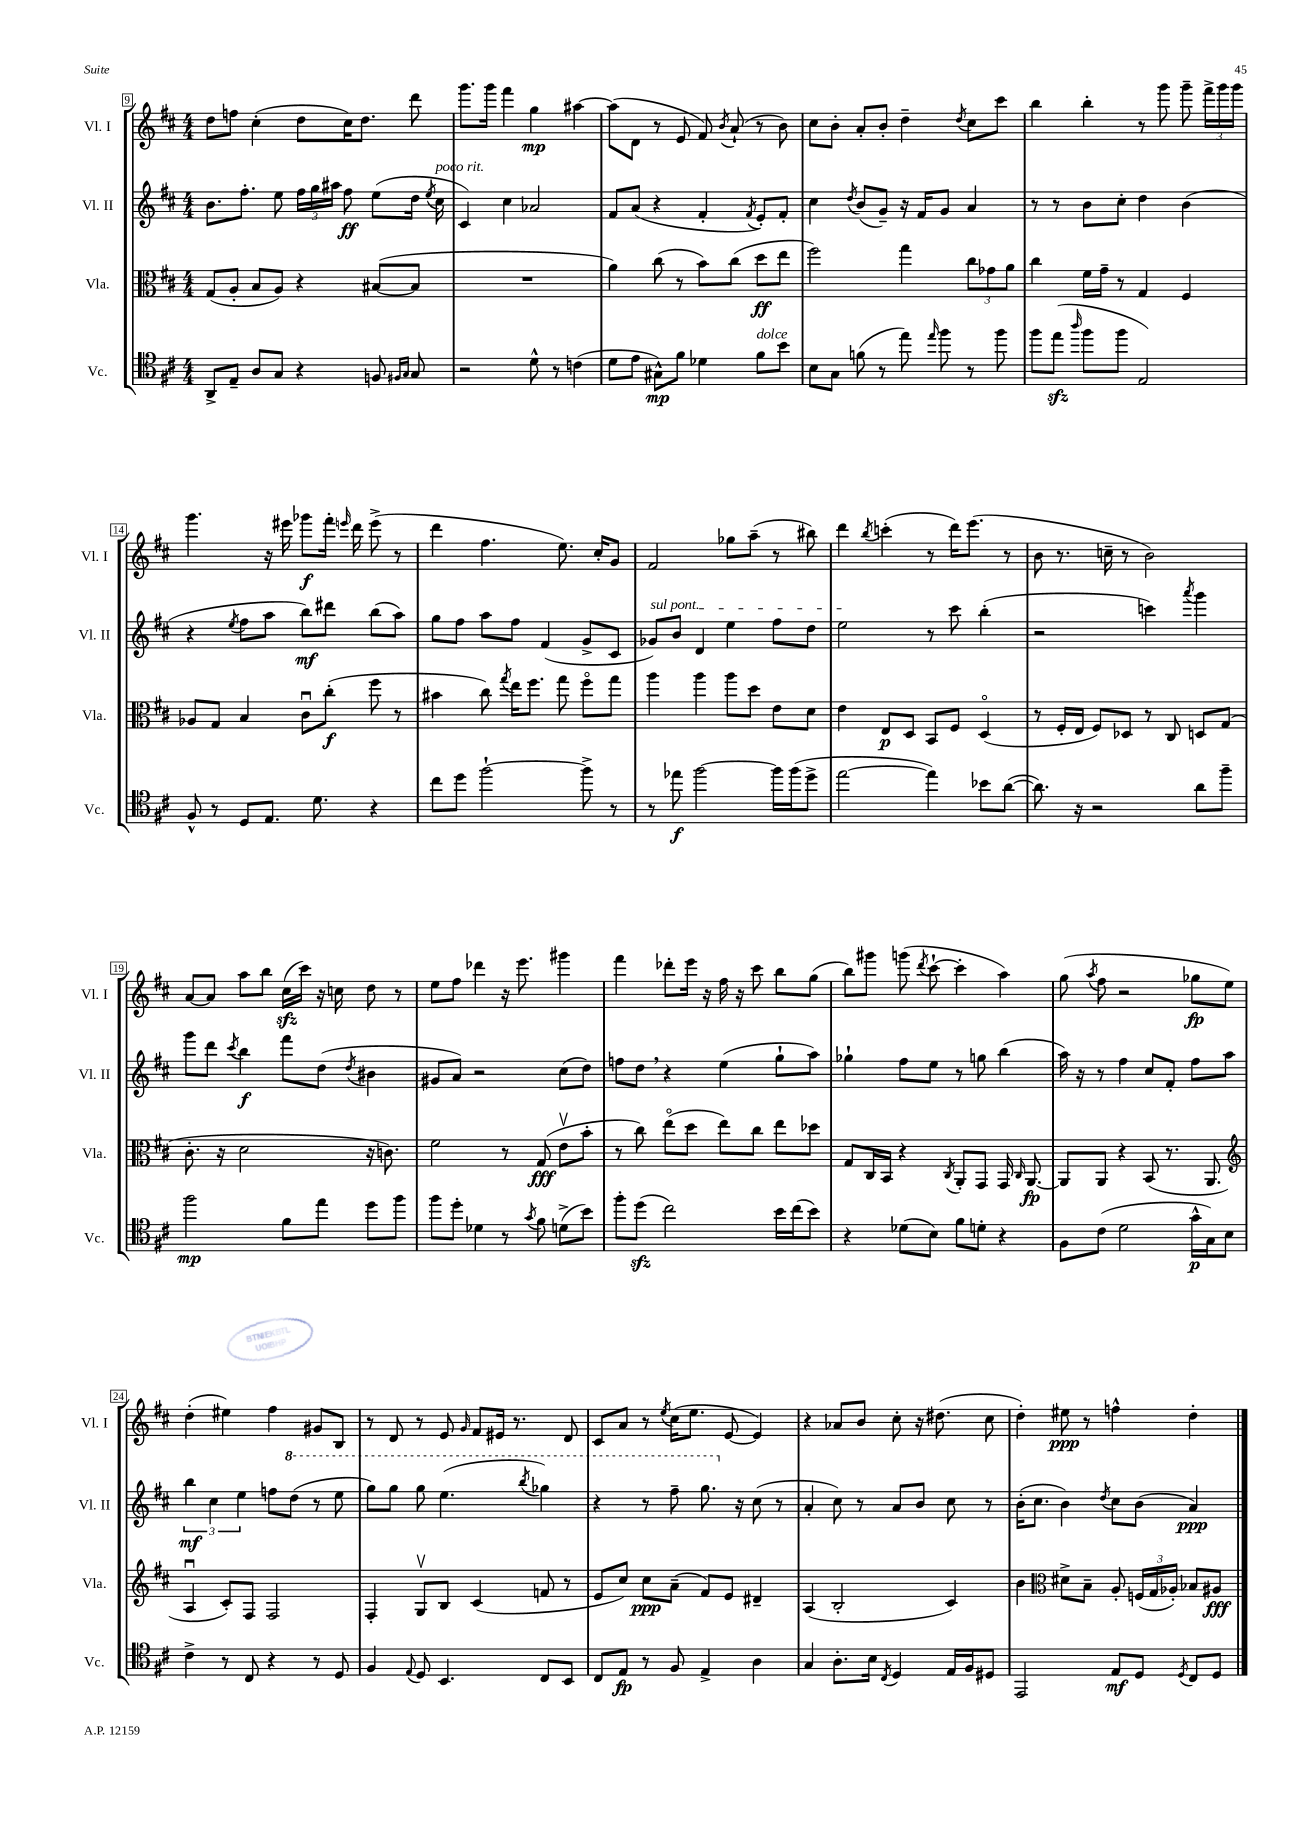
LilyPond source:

<<
\new StaffGroup <<
\new Staff = "s0" \with { instrumentName = "Vl. I" shortInstrumentName = "Vl. I" } {
    \clef treble \key d \major \numericTimeSignature \time 4/4
    \autoBeamOff d''8[ f''8] cis''4-.( d''8[ cis''16) d''8.] d'''8 |
    g'''8.[ g'''16] fis'''4 g''4\mp ais''4~ |
    ais''8[( d'8] r8 e'8 fis'8) \acciaccatura { b'8 } a'8-!( r8 b'8) |
    cis''8[ b'8]-. a'8[-. b'8]-. d''4-- \acciaccatura { d''8 } cis''8[ cis'''8] |
    b''4 b''4-. r8 g'''8 g'''8-- \tuplet 3/2 { fis'''16[-> g'''16 g'''16] } |
    g'''4. r16 eis'''16 ges'''8[\f fis'''16]-. \grace { e'''16 } d'''16 e'''8->( r8 |
    d'''4 fis''4. e''8.) cis''16[-. g'8] |
    fis'2 ges''8[ a''8]--( r8 bis''8) |
    d'''4 \acciaccatura { b''8 } c'''4-.( r8 d'''16[) e'''8.]( r8 |
    b'8 r8. c''16-- r8 b'2) |
    a'8[~ a'8] a''8[ b''8] cis''16[\sfz( cis'''16]) r16 c''16 d''8 r8 |
    e''8[ fis''8] des'''4 r16 e'''8. gis'''4 |
    fis'''4 des'''8[-. e'''16] r16 fis''16 r16 cis'''8 b''8[ g''8]( |
    b''8[) gis'''8] g'''8( \acciaccatura { d'''8 } cis'''8~-! cis'''4-. a''4) |
    g''8( \acciaccatura { a''8 } fis''8 r2 ges''8[\fp e''8]) |
    d''4-.( eis''4) fis''4 gis'8[ b8] |
    r8 d'8 r8 e'8 \grace { g'16 } fis'8[ eis'16] r8. d'8 |
    cis'8[ a'8] r8 \acciaccatura { e''8 } cis''16[( e''8.] e'8~ e'4) |
    r4 aes'8[ b'8] cis''8-. r16 dis''8.( cis''8 |
    d''4-.) eis''8\ppp r8 f''4-^ d''4-. \bar "|." |
}
\new Staff = "s1" \with { instrumentName = "Vl. II" shortInstrumentName = "Vl. II" } {
    \clef treble \key d \major \numericTimeSignature \time 4/4
    \autoBeamOff b'8.[ fis''8.]-. e''8 \tuplet 3/2 { fis''16[ g''16 ais''16] } fis''8\ff e''8[( d''16] \acciaccatura { e''8 } cis''16^\markup { \italic "poco rit." } |
    cis'4) cis''4 aes'2 |
    fis'8[ a'8]( r4 fis'4-. \acciaccatura { fis'8 } e'8[-.) fis'8]-. |
    cis''4 \acciaccatura { d''8 } b'8[( g'8]--) r16 fis'16[ g'8] a'4 |
    r8 r8 b'8[ cis''8]-. d''4 b'4( |
    r4 \acciaccatura { e''8 } fis''8[ a''8] b''8[\mf) dis'''8] b''8[( a''8]) |
    g''8[ fis''8] a''8[ fis''8] fis'4( g'8[-> cis'8] |
    \once \override TextSpanner.bound-details.left.text = \markup { \italic "sul pont." } ges'8[\startTextSpan) b'8] d'4 e''4 fis''8[ d''8] |
    e''2\stopTextSpan r8 cis'''8 b''4-.( |
    r2 c'''4) \acciaccatura { a'''8 } g'''4 |
    g'''8[ d'''8] \acciaccatura { cis'''8 } b''4\f fis'''8[ d''8]( \acciaccatura { d''8 } bis'4 |
    gis'8[ a'8]) r2 cis''8[( d''8]) |
    f''8[ d''8] \breathe r4 e''4( g''8[-! a''8]) |
    ges''4-! fis''8[ e''8] r8 g''8 b''4( |
    a''16) r16 r8 fis''4 cis''8[ fis'8]-. fis''8[ a''8] |
    \tuplet 3/2 { b''4\mf cis''4 e''4 } f''8[ \ottava #1 d'''8]( r8 e'''8 |
    g'''8[) g'''8] g'''8 e'''4.( \acciaccatura { b'''8 } ges'''4) |
    r4 r8 fis'''8-- g'''8. \ottava #0 r16 cis''8( r8 |
    a'4-. cis''8) r8 a'8[ b'8] cis''8 r8 |
    b'16[-.( cis''8.] b'4) \acciaccatura { d''8 } cis''8[ b'8]( a'4\ppp) \bar "|." |
}
\new Staff = "s2" \with { instrumentName = "Vla." shortInstrumentName = "Vla." } {
    \clef alto \key d \major \numericTimeSignature \time 4/4
    \autoBeamOff g8[( a8]-. b8[ a8]) r4 bis8[~( bis8] |
    R1 |
    a'4) cis''8( r8 b'8[) cis''8]( d''8[\ff e''8] |
    fis''2) g''4 \tuplet 3/2 { cis''8[ ges'8 a'8] } |
    cis''4 fis'16[ g'16]-- r8 g4 fis4 |
    aes8[ g8] b4 cis'8[\downbow cis''8]-.\f( fis''8 r8 |
    bis'4 cis''8) \acciaccatura { g''8 } e''16[ fis''8.] g''8 fis''8[\flageolet g''8] |
    a''4 a''4 a''8[ d''8] e'8[ d'8] |
    e'4 e8[\p d8] b,8[ fis8] d4\flageolet( |
    r8 fis16[-. e16] fis8[) des8] r8 cis8 d8[ g8]( |
    cis'8.-. r16 d'2 r16 c'8.) |
    fis'2 r8 g8\fff( e'8[\upbow b'8]-. |
    r8 cis''8) e''8[\flageolet( d''8] e''8[) cis''8] e''8[ des''8] |
    g8[ cis16 b,16] r4 \acciaccatura { cis8 } a,8[-. g,8] g,16 \grace { cis16 } a,8.~\fp |
    a,8[ a,8] r4 b,8( r8. a,8. |
    \clef treble a4\downbow cis'8[-.) fis8] fis2 |
    fis4-. g8[\upbow b8] cis'4( f'8 r8 |
    e'8[ cis''8]) cis''8[\ppp a'8]--( fis'8[) e'8] dis'4-- |
    a4( b2-. cis'4) |
    b'4 \clef alto dis'8[-> b8]-- a8-. \tuplet 3/2 { f16[( g16 aes16]-.) } bes8[ ais8]\fff \bar "|." |
}
\new Staff = "s3" \with { instrumentName = "Vc." shortInstrumentName = "Vc." } {
    \clef tenor \key d \major \numericTimeSignature \time 4/4
    \autoBeamOff a,8[-> e8]-- a8[ g8] r4 f8 \grace { fis16[ g16] } g8 |
    r2 d'8-^ r8 c'4( |
    d'8[ e'8] gis8[-^\mp) fis'8] des'4 fis'8[^\markup { \italic "dolce" } b'8] |
    b8[ g8] f'8( r8 e''8) \grace { e''16 } fis''8 r8 fis''8 |
    fis''8[ e''8]\sfz( \grace { a''16 } fis''8[ fis''8] e2) |
    fis8-^ r8 d8[ e8.] d'8. r4 |
    cis''8[ d''8] fis''2~-! fis''8-> r8 |
    r8 ees''8\f fis''2~ fis''16[ fis''16( d''8]-> |
    e''2~ e''4) bes'8[ a'8]~( |
    a'8.) r16 r2 a'8[ fis''8]-- |
    fis''2\mp fis'8[ e''8] d''8[ fis''8] |
    fis''8[ d''8]-. des'4 r8 \acciaccatura { g'8 } fis'8 d'8[->( b'8]) |
    fis''8[-. d''8]\sfz( cis''2) b'16[ cis''16( b'8]) |
    r4 des'8[( b8]) fis'8[ d'8]-. r4 |
    fis8[ cis'8]( d'2 g'16[-^\p g16) b8] |
    cis'4-> r8 cis8 r4 r8 d8 |
    fis4 \appoggiatura { e8 } d8 b,4. cis8[ b,8] |
    cis8[ e8]\fp r8 fis8 e4-> a4 |
    g4 a8.[-. b16] \acciaccatura { cis8 } d4 e16[ fis16 dis8] |
    e,2 e8[\mf d8] \acciaccatura { d8 } cis8[ d8] \bar "|." |
}
>>
>>
\layout { \context { \Score currentBarNumber = #9 \override BarNumber.stencil = #(make-stencil-boxer 0.1 0.3 ly:text-interface::print) } }
